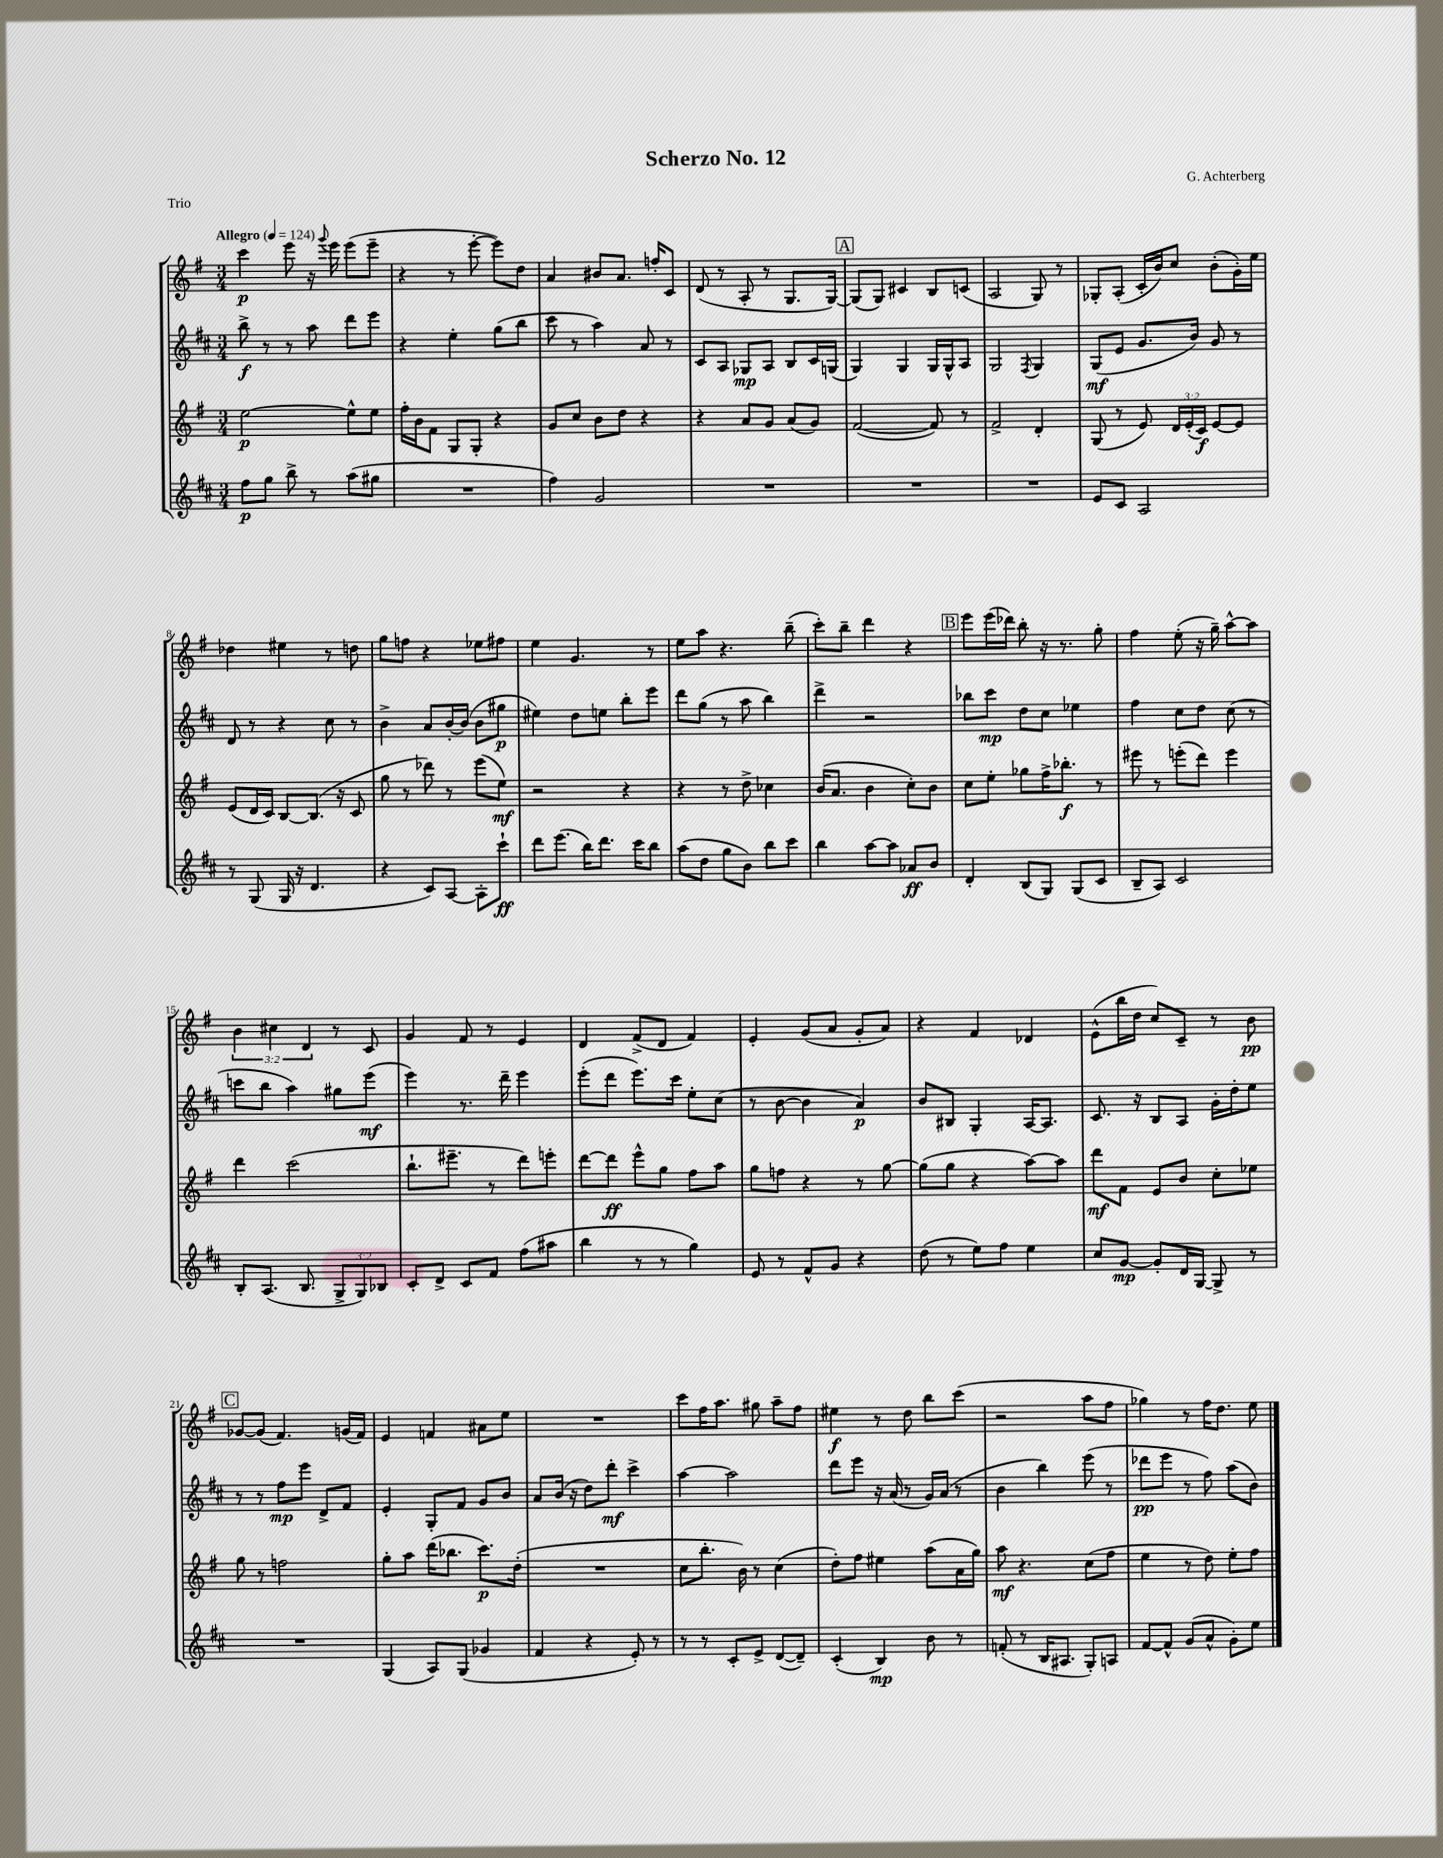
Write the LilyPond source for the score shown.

\header { title = "Scherzo No. 12" composer = "G. Achterberg" piece = "Trio" }
<<
\new StaffGroup <<
\new Staff = "s0" {
    \clef treble \key g \major \numericTimeSignature \time 3/4 \override Staff.TupletNumber.text = #tuplet-number::calc-fraction-text \tempo "Allegro" 4 = 124
    \autoBeamOff c'''4\p e'''8 r16 \appoggiatura { g'''8 } e'''16 e'''8[( e'''8]-- |
    r4 r8 e'''8~-. e'''8[) d''8] |
    a'4 bis'8[ a'8.] f''16[-. c'8] |
    d'8( r8 a8-. r8 g8.[ g16]~) |
    \mark \markup { \box "A" } g8[( g8]) cis'4 b8[ c'8]( |
    a2 g8) r8 |
    ges8[-. a8]-.( c'16[-. b'16) c''8] b'8[-.( g'16-.) e''16] |
    des''4 eis''4 r8 d''8 |
    g''8[ f''8] r4 ees''8[ fis''8] |
    e''4 g'4. r8 |
    e''8[ a''8] r4. b''8--( |
    c'''8[-.) b''8]-- d'''4 r4 |
    \mark \markup { \box "B" } e'''8[ e'''16( des'''16]) b''8-. r16 r8. g''8-. |
    fis''4 e''8-.( r16 g''16--) a''8[~-^ a''8] |
    \tuplet 3/2 { b'4 cis''4 d'4 } r8 c'8 |
    g'4 fis'8 r8 e'4 |
    d'4 fis'8[->( d'8] fis'4) |
    e'4-. g'8[( a'8] g'8[-. a'8]) |
    r4 fis'4 des'4 |
    e'8[-^( b''16 d''16] c''8[) c'8]-- r8 b'8\pp |
    \mark \markup { \box "C" } ges'8[~ ges'8]( fis'4.) g'16[( fis'16]) |
    e'4 f'4 ais'8[ e''8] |
    R2. |
    c'''8[ fis''16 a''8.] gis''8 a''8[-- fis''8] |
    eis''4\f r8 d''8 b''8[ c'''8]( |
    r2 a''8[ fis''8] |
    ges''4) r8 fis''16[ d''8.] e''8 \bar "|." |
}
\new Staff = "s1" {
    \clef treble \key d \major \numericTimeSignature \time 3/4
    \autoBeamOff b''8->\f r8 r8 a''8 d'''8[ e'''8] |
    r4 e''4-. g''8[( b''8] |
    cis'''8 r8 a''4) a'8 r8 |
    cis'8[ a8] ges8[\mp a8] b8[ cis'16 g16]( |
    \mark \markup { \box "A" } g4) g4 g16[ g16-^ a8] |
    g2 \acciaccatura { fis8 } g4 |
    g8[\mf( e'8] g'8.[ b'16]) g'8 r8 |
    d'8 r8 r4 cis''8 r8 |
    b'4-> a'8[ b'16~-. b'16]( b'8[ gis''8]\p |
    eis''4) d''8[ e''8] b''8[-. e'''8] |
    d'''8[ g''8]( r8 a''8 b''4) |
    d'''4-> r2 |
    \mark \markup { \box "B" } bes''8[ cis'''8]\mp d''8[ cis''8] ees''4 |
    fis''4 cis''8[ d''8] cis''8( r8 |
    c'''8[ b''8] a''4) gis''8[ e'''8]\mf( |
    e'''4) r8. d'''16-- e'''4 |
    e'''8[-.( d'''8] e'''8.[) cis'''16] e''8[-. cis''8]( |
    r8 b'8~ b'4 a'4\p) |
    b'8[ bis8] g4-. a16[~ a8.] |
    cis'8. r16 b8[ a8] g'16[-. d''16-. e''8] |
    \mark \markup { \box "C" } r8 r8 fis''8[\mp e'''8] d'8[-> fis'8] |
    e'4-. g8[-. fis'8] g'8[ b'8] |
    a'8[ b'16]( r16 d''8[) d'''8]-.\mf cis'''4-> |
    a''4~ a''2 |
    d'''8[ e'''8] r16 a'16( r8 g'16[) a'16]( r8 |
    b'4 b''4) e'''8( r8 |
    des'''8[\pp e'''8] r8 fis''8) a''8[( b'8]) \bar "|." |
}
\new Staff = "s2" {
    \clef treble \key g \major \numericTimeSignature \time 3/4 \override Staff.TupletNumber.text = #tuplet-number::calc-fraction-text
    \autoBeamOff e''2~\p e''8[-^ e''8] |
    fis''16[-. b'16 fis'8] g8[ g8]-. r4 |
    g'8[ c''8] b'8[ d''8] r4 |
    r4 a'8[ g'8] a'8[( g'8]) |
    \mark \markup { \box "A" } fis'2~( fis'8) r8 |
    fis'2-> d'4-. |
    g8( r8 e'8) \tuplet 3/2 { d'16[ e'16-.( c'16]\f) } e'8[~ e'8] |
    e'8[( d'16 c'16]) b8[~ b8.]( r16 c'8 |
    g''8 r8 des'''8) r8 e'''8[( e''8]\mf) |
    r2 r4 |
    r4 r8 d''8-> ces''4 |
    b'16[( a'8.] b'4 c''8[-.) b'8] |
    \mark \markup { \box "B" } c''8[ e''8]-. ges''8[ fis''16-> bes''8.]-.\f r8 |
    eis'''8 r8 e'''8[-.( d'''8]) e'''4 |
    d'''4 c'''2( |
    b''8.[-! eis'''8.]-- r8 d'''8[) e'''8]-. |
    d'''8[~ d'''8]\ff e'''8[-^ g''8] fis''8[ a''8] |
    g''8[ f''8] r4 r8 g''8~ |
    g''8[( g''8] r4 a''8[~) a''8] |
    d'''8[\mf fis'8] e'8[ b'8] c''8[-. ees''8] |
    \mark \markup { \box "C" } g''8 r8 f''2 |
    g''8[-. a''8] d'''16[( bes''8.] c'''8.[\p) d''16]-.( |
    R2. |
    c''8[ b''8.]-. b'16) r8 c''4( |
    d''8[-.) fis''8] eis''4 a''8[( a'16 g''16]) |
    a''8\mf r4. c''8[( fis''8] |
    e''4 r8 d''8) e''8[-. fis''8] \bar "|." |
}
\new Staff = "s3" {
    \clef treble \key d \major \numericTimeSignature \time 3/4 \override Staff.TupletNumber.text = #tuplet-number::calc-fraction-text
    \autoBeamOff fis''8[\p g''8] b''8-> r8 a''8[( gis''8] |
    R2. |
    fis''4) g'2 |
    R2. |
    \mark \markup { \box "A" } R2. |
    R2. |
    e'8[ cis'8] a2 |
    r8 g8( g16 r16 d'4. |
    r4 cis'8[) a8]~ a8[-. cis'''8]-!\ff |
    d'''8[ e'''8.]( b''16[) d'''8.] cis'''16[ b''8] |
    a''8[( d''8] g''8[ b'8]) b''8[ cis'''8] |
    b''4 a''8[~ a''8] aes'8[\ff b'8] |
    \mark \markup { \box "B" } d'4-. b8[( g8]) g8[( cis'8] |
    b8[-- a8]) cis'2 |
    b8[-. a8.]( b8. \tuplet 3/2 { g8[-> g8) bes8] } |
    cis'8[-. d'8]-> cis'8[ fis'8] fis''8[( ais''8] |
    b''4 r8 r8 g''4) |
    e'8 r8 fis'8[-^ g'8] r4 |
    d''8( r8 e''8[) fis''8] e''4 |
    cis''8[ g'8]~\mp g'8[-. d'16 g16]~ g8-> r8 |
    \mark \markup { \box "C" } R2. |
    g4( a8[) g8]( ges'4 |
    fis'4 r4 e'8-.) r8 |
    r8 r8 cis'8[-. e'8]-> d'8[~( d'8]--) |
    cis'4-.( b4\mp) b'8 r8 |
    f'8-.( r8 b16[ ais8.] g8[-.) a8] |
    fis'8[~ fis'8]-^ g'8[( a'8]-^ g'8[-.) e''8] \bar "|." |
}
>>
>>
